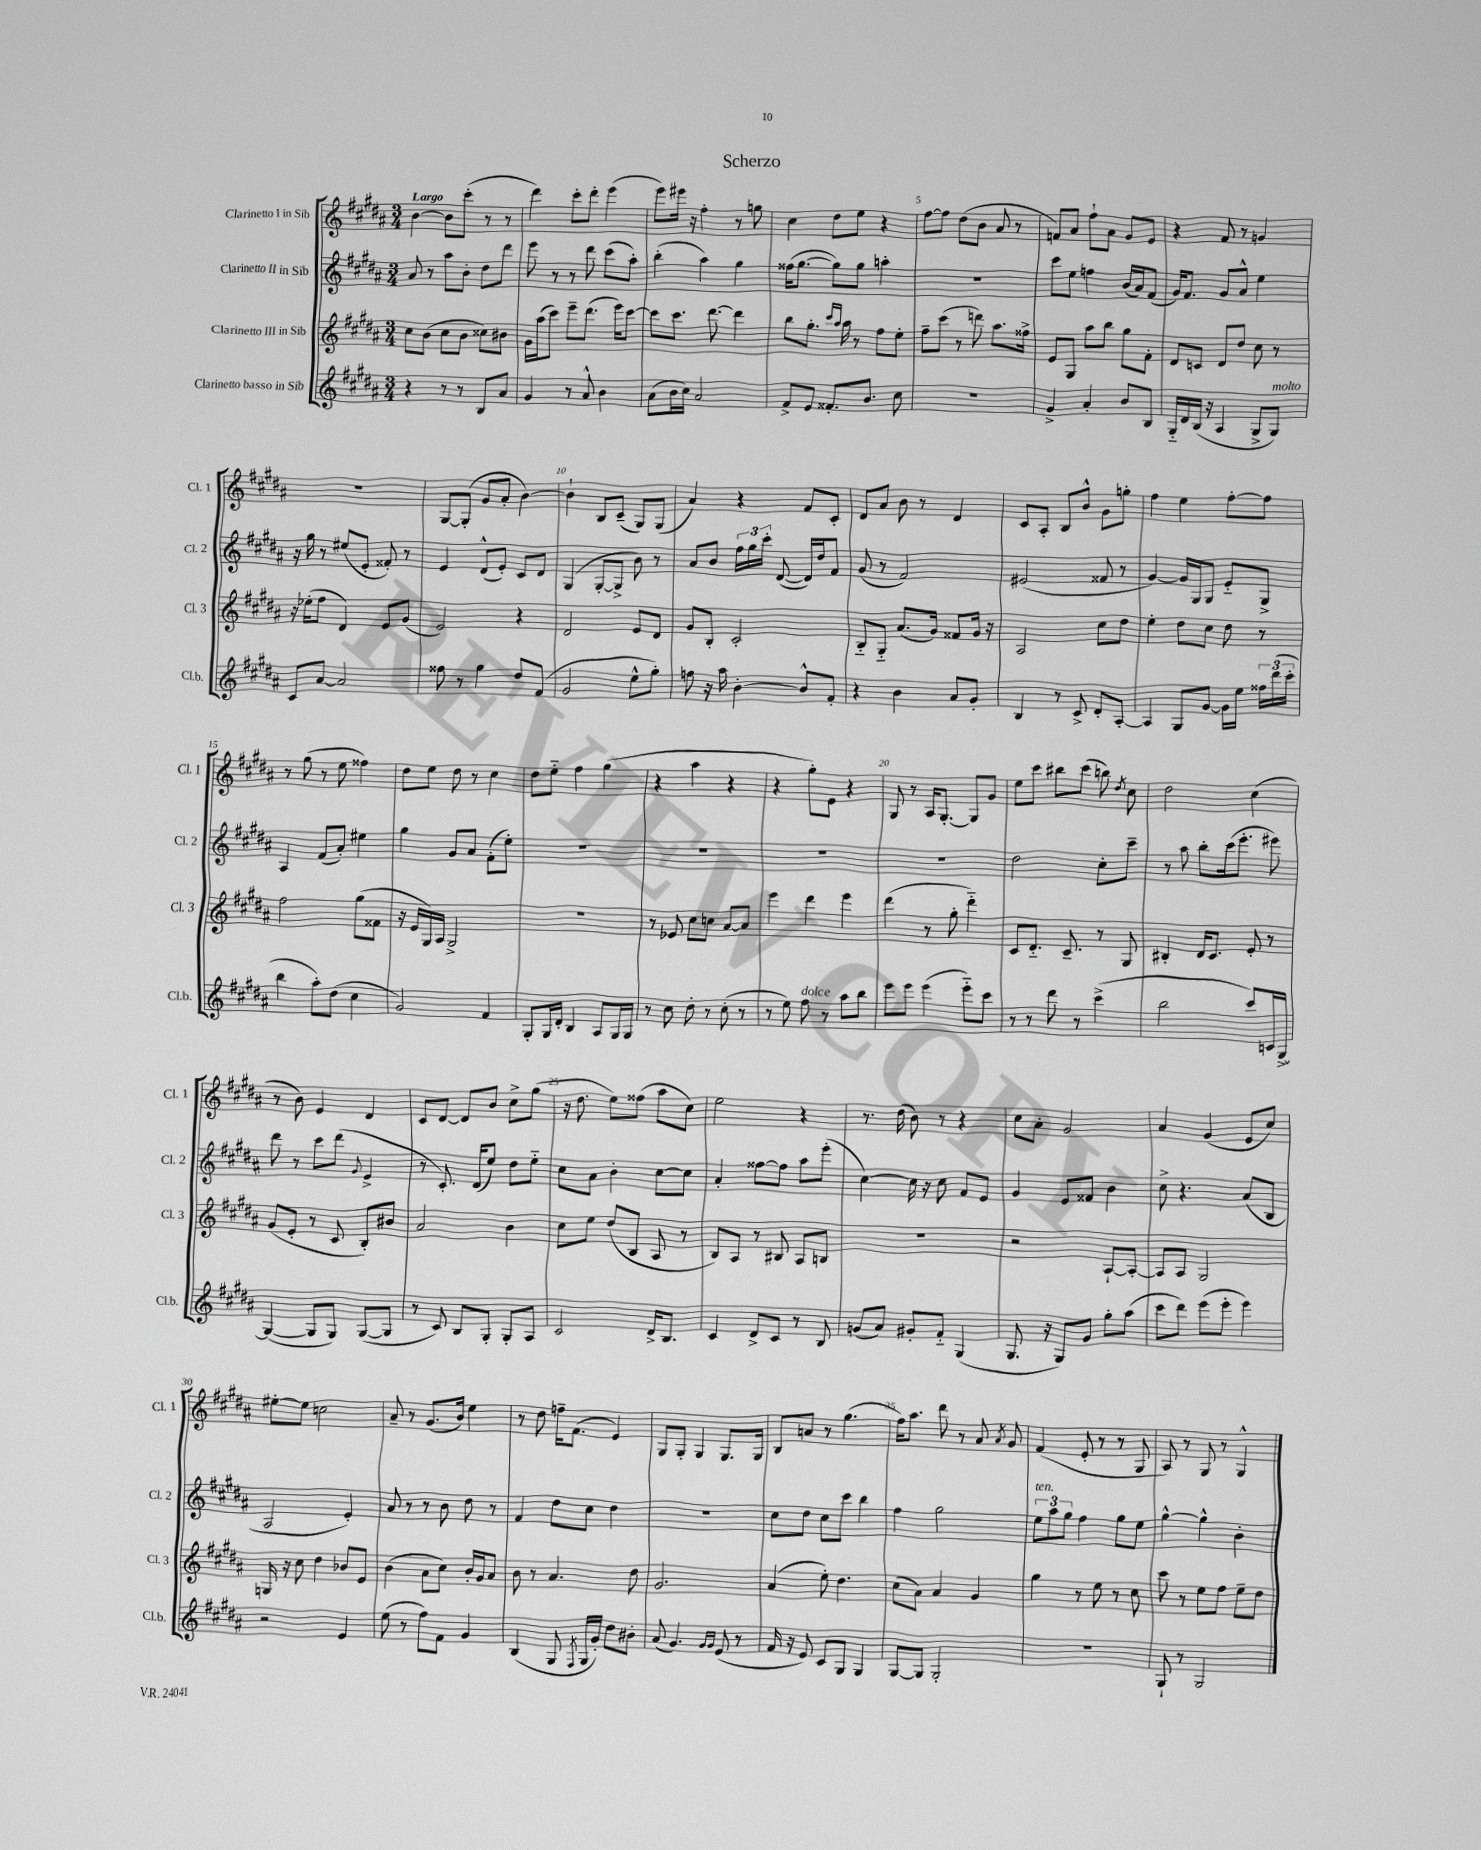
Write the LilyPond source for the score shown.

\header { title = "Scherzo" }
<<
\new StaffGroup <<
\new Staff = "s0" \with { instrumentName = "Clarinetto I in Sib" shortInstrumentName = "Cl. 1" } {
    \clef treble \key b \major \numericTimeSignature \time 3/4 \tempo "Largo"
    \autoBeamOff b'4~ b'8[ cis'''8]-.( r8 r8 |
    dis'''4) cis'''8[-. dis'''8]-. e'''4( |
    e'''8[) eis'''16] r16 fis''4-. r8 g''8 |
    cis''4 dis''8[ e''8] r4 |
    fis''8[~ fis''8] dis''8[( b'8] ais'8 r8 |
    f'8[) ais'8] fis''8[-! ais'8] gis'8[ e'8] |
    r4 fis'8 r8 g'4 |
    R2. |
    gis8[~ gis8]-.( gis'8[ ais'8]-. b'4~) |
    b'4-! b8[ cis'8]--( gis8[) gis8]( |
    ais'4) r4 fis'8[ cis'8]-. |
    dis'8[ ais'8] b'8 r8 dis'4 |
    cis'8[ ais8]-. b8[ b'8]-^ gis'8[ g''8]-. |
    fis''4 e''4 fis''8[~-. fis''8] |
    r8 gis''8( r8 e''8 fisis''4) |
    dis''8[ e''8] dis''8 r8 cis''4 |
    dis''8[ e''8]-_ fis''4 gis''4( |
    r4 ais''4 r4 |
    r4 gis''8[-.) e'8] r4 |
    gis8 r8 ais16[ gis8.]~-. gis8[ gis'8] |
    e''8[ cis'''8] bis''8[ cis'''8]( b''8) \acciaccatura { dis''8 } cis''8 |
    dis''2 cis''4( |
    r8 b'8) e'4 dis'4 |
    cis'8[ dis'8]~ dis'8[ b'8] cis''8[-> gis''8]( |
    r16 dis''8. e''8[) fisis''8]( ais''8[ cis''8]) |
    e''2 r4 |
    r8. dis''16( b'8) r8 r4 |
    cis''8[ ais'8]-. gis'2 |
    ais'4 gis'4( e'8[ cis''8]) |
    eis''8[~-. eis''8] c''2 |
    ais'8-- r8 gis'8.[( b'16]) e''4 |
    r8 dis''8 f''16[-- fis'8.]( e'4) |
    gis8[ gis8]-. gis4 gis8.[ gis16] |
    b8[ a'8] r8 gis''4.( |
    fis''16[) ais''8.] dis'''8 r8 ais'8 \acciaccatura { ais'8 } gis'8 |
    fis'4( e'8-. r8 r8 gis8 |
    ais8) r8 gis8 r8 gis4-^ \bar "|." |
}
\new Staff = "s1" \with { instrumentName = "Clarinetto II in Sib" shortInstrumentName = "Cl. 2" } {
    \clef treble \key b \major \numericTimeSignature \time 3/4
    \autoBeamOff ais'8 r8 ais''8[ b'8]-. dis''8[ dis'''8] |
    e'''8 r8 r8 dis'''8 cis'''8[( ais''8]-.) |
    b''4-.( ais''4) gis''4 |
    fisis''16[( gis''8.]~ gis''8[) gis''8] a''4-. |
    R2. |
    cis'''8[ e''8] f''4 b'16[( ais'16) fis'8]( |
    gis'16[) fis'8.] gis'8[ ais'8]-^ e''4 |
    r16 gis''16 r8 eis''8[( e'8]-. fisis'8-.) r8 |
    e'4 dis'8[-^( e'8]-.) cis'8[ dis'8] |
    gis4( gis8[~-. gis8]-> b'8) r8 |
    ais'8[ b'8] \tuplet 3/2 { fis''16[ gis''16 cis'''16]-. } dis'8~( dis'16[) dis''16 fis'8] |
    gis'8( r8 fis'2) |
    eis'2( fisis'8 r8 |
    gis'4~) gis'16[ gis16 gis8] e'8[-_ gis8]-> |
    ais4 fis'8[( ais'8]-.) eis''4 |
    gis''4 gis'8[ ais'8] fis'8[-.( e''8]-.) |
    R2. |
    R2. |
    R2. |
    R2. |
    dis''2 cis''8[-. cis'''8]-- |
    r8 ais''8 b''8[-. cis'''16( e'''8.]-. eis'''8) |
    dis'''8 r8 cis'''8[ dis'''8]( \appoggiatura { gis'8 } e'4-> |
    r8 cis'8.-.) dis'16[( e''8]) dis''8[ e''8]-_ |
    cis''8[ ais'8] b'4-. cis''8[~ cis''8] |
    ais'4-. fisis''8[~ fisis''8] ais''8[ e'''8]-.( |
    cis''4~) cis''16 r16 cis''8 fis'8[ e'8] |
    gis'4 e'8[ fisis'8] b'4 |
    cis''8-> r4. ais'8[( b8] |
    ais2 e'4-.) |
    ais'8 r8 r8 b'8 dis''8 r8 |
    fis'4 dis''8[ cis''8] dis''4 |
    R2. |
    cis''8[ dis''8] cis''8[ cis'''8] b''4 |
    fis''4 gis''2 |
    \tuplet 3/2 { e''8[^\markup { \italic "ten." } ais''8 gis''8] } fis''4 gis''8[ e''8] |
    gis''4~-^ gis''4-^ b'4-. \bar "|." |
}
\new Staff = "s2" \with { instrumentName = "Clarinetto III in Sib" shortInstrumentName = "Cl. 3" } {
    \clef treble \key b \major \numericTimeSignature \time 3/4
    \autoBeamOff cis''8[ b'8]( cis''8[ b'8] cisis''8[) bis'8] |
    gis'16[ ais''16( cis'''8]) e'''8[-- dis'''8.]( e'''16[) cis'''8]~ |
    cis'''8[ cis'''8.] dis'''8.~ dis'''4 |
    b''8[ gis''8.]-. \grace { cis'''16[ ais''16] } ais''16 r8 fis''8[ e''8]-. |
    fis''8[-- cis'''8]( r8 d'''8) ais''8.[ fisis''16]-> |
    e'8[ gis8] ais''8[ b''8] gis''8[ fis'8]-. |
    dis'8[ c'8] dis'8[ dis''8] cis''8 r8 |
    r16 ees''16[-.( fis''8] dis'4) e'8[ gis'8]( |
    e'2) r4 |
    dis'2 e'8[ dis'8] |
    gis'8[ b8]-. cis'2-. |
    b8[-_ gis8]-_ ais'8.[( gis'16]) fisis'8[ gis'16] r16 |
    ais2 cis''8[ dis''8] |
    e''4-. dis''8[ cis''8] dis''8 r8 |
    fis''2 gis''8[( fisis'8] |
    r16 e'16[ gis16) ais16] gis2-> |
    R2. |
    r8 ees'8 cis''8[ c''8] ais'8[~ ais'8] |
    e'''4 dis'''4 e'''4 |
    dis'''4( r8 gis''8-. dis'''4-_) |
    cis'8[ dis'8.]-_ cis'8.-- r8 gis8 |
    bis4-. dis'16[ cis'8.] e'8-. r8 |
    gis'8[( e'8]-. r8 cis'8 b8[-.) bis'8] |
    ais'2 b'4 |
    cis''8[ e''8] dis''8[( b8] ais8 r8 |
    b8[) ais8] r8 bis8 ais8[ b8] |
    R2. |
    r2 ais8[~-! ais8]~-. |
    ais8[ ais8] gis2 |
    g16 r16 cis''8 dis''4 bes'8[ e'8] |
    b'4( ais'8[ cis''8]) b'16[-. gis'16 ais'8] |
    b'8 r8 ais'4. dis''8 |
    gis'2. |
    ais'4( e''8-.) dis''4. |
    cis''8[( ais'8]) ais'4 gis'4 |
    gis''4 r8 e''8 r8 cis''8 |
    cis'''8 r8 e''8[ fis''8] e''8[-- dis''8] \bar "|." |
}
\new Staff = "s3" \with { instrumentName = "Clarinetto basso in Sib" shortInstrumentName = "Cl.b." } {
    \clef treble \key b \major \numericTimeSignature \time 3/4
    \autoBeamOff r4 r8 r8 b8[ ais'8] |
    gis'4 r8 ais'8-^ b'4 |
    ais'8[( b'16 cis''16]) ais'2 |
    fis'8[-> e'8] fisis'8.[-. b'8.] cis''8 |
    R2. |
    gis'4-> ais'4-. b'8[ b8] |
    gis16[-_ dis'16 b16]( r16 ais4 gis8[-> gis8]^\markup { \italic "molto" }) |
    cis'8[ ais'8]~ ais'2 |
    fisis''8 r8 gis''4 dis''8[ fis'8]( |
    gis'2 e''8[-^ gis''8]-.) |
    f''8 r16 ais''16 b'4~-. b'8[-^ fis'8]-. |
    r4 b'4 ais'8[ gis'8]-. |
    b4 r8 cis'8-> dis'8[-. ais8]~-. |
    ais4 gis8[ gis'8]~ gis'16[ e''16] \tuplet 3/2 { fisis''16[ dis'''16( cis'''16]-. } |
    b''4 ais''8[-.) dis''8]( cis''4 |
    gis'2) fis'4 |
    gis8[-. gis16 dis'16]-. b4 ais8[ gis16 gis16] |
    r8 cis''8 dis''8-. r8 cis''8-.( r8 |
    r8 e''8) fis''8^\markup { \italic "dolce" } r8 ais''8[ b''8] |
    e'''8[ e'''8] e'''4( e'''8[-_) cis'''8] |
    r8 r8 dis'''8 r8 cis'''4->( |
    b''2 cis'''8[) c'16 gis16]~-> |
    gis4~( gis8[ gis8]) gis8[~( gis8] |
    r8 cis'8) b8[ gis8]-. gis8[-. ais8] |
    cis'2 dis'16[-> b8.] |
    cis'4 dis'8[-> cis'8] r8 b8 |
    g'8[( ais'8]) gis'8[-. fis'8]-_ gis4( |
    gis8. r16 gis8[) gis'8] gis''8[-. ais''8]( |
    cis'''8[ dis'''8]) e'''8[( e'''8]-. e'''4) |
    r2 e'4 |
    e''8( r8 fis''8[) fis'8] gis'4 |
    b4( gis8 \acciaccatura { fis8 } gis16[ gis'16]-.) dis''8[ bis'8]-. |
    ais'8( gis'4.) \grace { gis'16[ gis'16] } e'8( r8 |
    fis'16 r16 e'8) cis'8[ gis8] gis4 |
    gis8[~ gis8] gis2-. |
    R2. |
    gis8-! r8 gis2 \bar "|." |
}
>>
>>
\layout { \context { \Score \override BarNumber.break-visibility = ##(#f #t #t) barNumberVisibility = #(every-nth-bar-number-visible 5) } }
